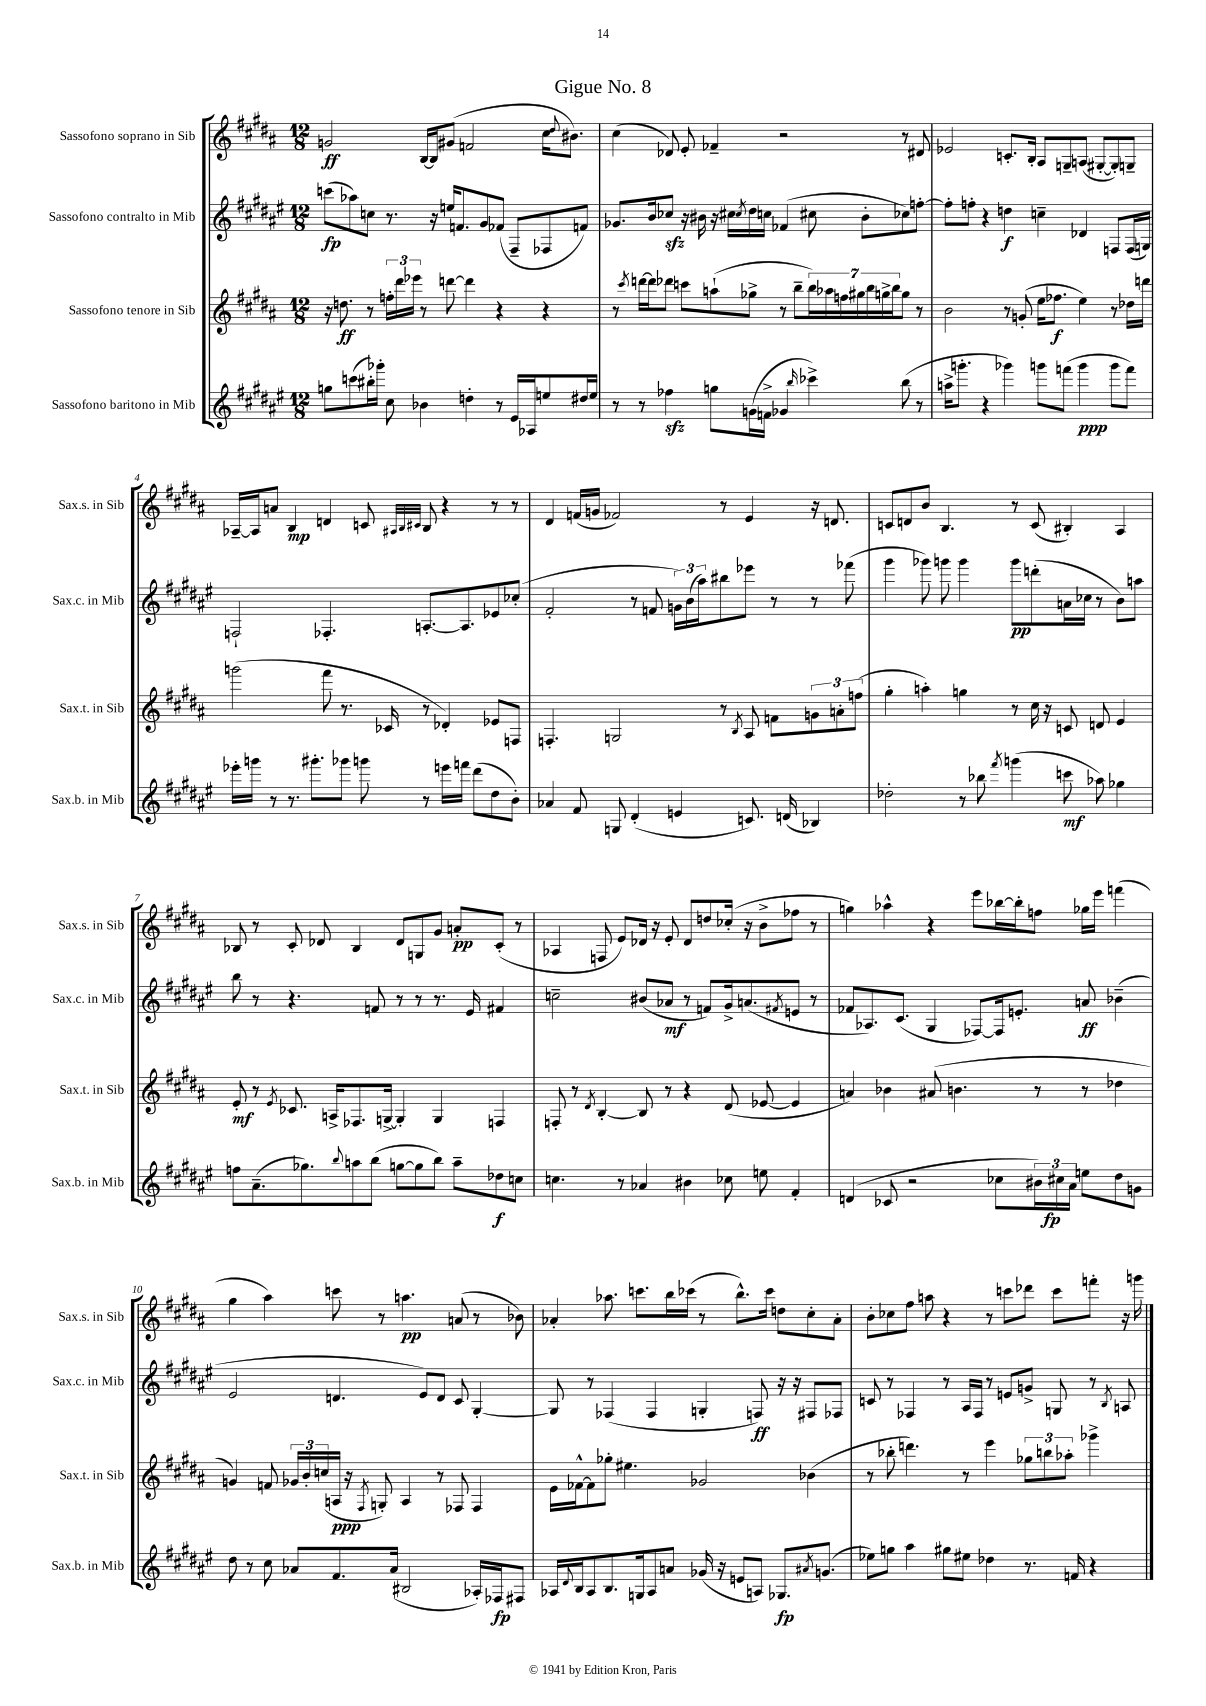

**kern	**dynam	**kern	**dynam	**kern	**dynam	**kern	**dynam
*part4	*part4	*part3	*part3	*part2	*part2	*part1	*part1
*staff4	*staff4	*staff3	*staff3	*staff2	*staff2	*staff1	*staff1
*I"Sassofono baritono in Mib	*	*I"Sassofono tenore in Sib	*	*I"Sassofono contralto in Mib	*	*I"Sassofono soprano in Sib	*
*I'Sax.b. in Mib	*	*I'Sax.t. in Sib	*	*I'Sax.c. in Mib	*	*I'Sax.s. in Sib	*
*clefG2	*	*clefG2	*	*clefG2	*	*clefG2	*
*k[f#c#g#d#a#e#]	*	*k[f#c#g#d#a#]	*	*k[f#c#g#d#a#e#]	*	*k[f#c#g#d#a#]	*
*M12/8	*	*M12/8	*	*M12/8	*	*M12/8	*
=1	=1	=1	=1	=1	=1	=1	=1
8ggn\L	.	16r	.	(8cccn\L	fp	2gn/	ff
.	.	8.ddn\	ff	.	.	.	.
(8cccn\	.	.	.	8aa-X\)	.	.	.
16bb#X'\L)	.	8r	.	8ccn\J	.	.	.
16ggg-X'\JJ	.	.	.	.	.	.	.
8cc#\	.	24ffn'\LL	.	8.r	.	.	.
.	.	24ddd#\	.	.	.	.	.
.	.	24eee-X\JJ	.	.	.	.	.
4b-X\	.	8r	.	.	.	[16B/LL	.
.	.	.	.	16r	.	16B/J]	.
.	.	[8dddn\	.	16een/KL	.	(8g#X/J	.
.	.	.	.	8.fn/	.	.	.
4ddn'\	.	4ddd\]	.	.	.	2fn/	.
.	.	.	.	8g#/	.	.	.
8r	.	4r	.	(8f-X/J	.	.	.
16e#/LL	.	.	.	8F#~/L	.	.	.
16A-X/J	.	.	.	.	.	.	.
8een/	.	4r	.	8F-X/	.	16cc#\KL	.
.	.	.	.	.	.	8qqdd#/	.
.	.	.	.	.	.	8.b#X\J)	.
16dd#X/L	.	.	.	8fn/J)	.	.	.
16ee/JJ	.	.	.	.	.	.	.
=2	=2	=2	=2	=2	=2	=2	=2
8r	.	8r	.	8.g-X/L	.	(4cc#\	.
.	.	8qccc#/	.	.	.	.	.
8r	.	[16dddn\LL	.	.	.	.	.
.	.	16ddd\J]	.	16b/k	.	.	.
4ff-Xzz\	.	8ddd-X\J	.	8cc-Xzz/J	.	8d-X/)	.
.	.	8cccn\L	.	16r	.	8e'/	.
.	.	.	.	16b#X\	.	.	.
8ggn\L	.	(8aan`\	.	16r	.	4f-X~/	.
.	.	.	.	16cc#X\LL	.	.	.
.	.	.	.	8qcc#/	.	.	.
(16gn\L	.	8gg-X^\J	.	16dd#\	.	.	.
16fn^\JJ	.	.	.	16ccn\JJ	.	.	.
4g-X/	.	8r	.	(4f-X/	.	2r	.
.	.	8bb~\L	.	.	.	.	.
16qqbb/	.	.	.	.	.	.	.
4ccc-X^\)	.	28bb\L)	.	8cc#X\	.	.	.
.	.	28aa-X\	.	.	.	.	.
.	.	28ffn\	.	.	.	.	.
.	.	28gg#X\	.	.	.	.	.
.	.	.	.	8b#'\L	.	.	.
.	.	28bb\	.	.	.	.	.
.	.	28ggn^\	.	.	.	.	.
.	.	28bb\J	.	.	.	.	.
(8bb\	.	8gg\J	.	8cc-X\)	.	8r	.
8r	.	8r	.	[8ffn'\J	.	8d#X/	.
=3	=3	=3	=3	=3	=3	=3	=3
16aan^\KL	.	2b\	.	8ff'\L]	.	2e-X/	.
8.gggn'\J	.	.	.	.	.	.	.
.	.	.	.	8ffn'\J	.	.	.
4r	.	.	.	4r	.	.	.
4ggg-X\)	.	8r	.	4ddn\	f	8.cn'/L	.
.	.	(8gn'/	.	.	.	.	.
.	.	.	.	.	.	16B'/Jk	.
8gggn\L	.	16ee\KL	.	4ccn~\	.	8A#/L	.
.	.	8.ff-X\J	f	.	.	.	.
(8fffn\J	.	.	.	.	.	8Gn~/	.
4ggg\	ppp	4ee\)	.	4d-X/	.	(8An/J	.
.	.	.	.	.	.	[8G#X'/L	.
8ggg\L	.	8r	.	8Fn/L	.	8G#'/])	.
8fff\J)	.	16dd-X\LL	.	(16F/L	.	8Gn~/J	.
.	.	16dddn\JJ	.	16Gn/JJ)	.	.	.
!!LO:LB:g=z
=4	=4	=4	=4	=4	=4	=4	=4
16eee-X'\LL	.	(2gggn\	.	2Fn`/	.	[16A-X~/LL	.
16gggn\JJ	.	.	.	.	.	16A-/J]	.
8r	.	.	.	.	.	8an/J	.
8.r	.	.	.	.	.	4B/	mp
8.ggg#X'\L	.	.	.	.	.	.	.
.	.	8fff#\	.	4.F-X'/	.	4dn/	.
8ggg-X\J	.	8.r	.	.	.	.	.
8gggn\	.	.	.	.	.	8cn/	.
.	.	16c-X/	.	.	.	.	.
.	.	.	.	.	.	32qqA#X/LLL	.
.	.	.	.	.	.	32qqB/	.
.	.	.	.	.	.	32qqc#X/JJJ	.
8r	.	8r	.	[8.An'/L	.	8B/	.
16eeen\LL	.	4d-X'/)	.	.	.	4r	.
16fffn\JJ	.	.	.	8.A/]	.	.	.
(8ddd#\L	.	.	.	.	.	.	.
8dd#\	.	8e-X/L	.	8e-X/	.	8r	.
8b'\J)	.	8Fn/J	.	(8cc-X'/J	.	8r	.
=5	=5	=5	=5	=5	=5	=5	=5
4a-X/	.	4.Fn'/	.	2f#'/	.	4d#/	.
8f#/	.	.	.	.	.	(16fn/LL	.
.	.	.	.	.	.	16gn/JJ	.
8Gn/	.	2Gn/	.	.	.	2f-X/)	.
(4d#'/	.	.	.	8r	.	.	.
.	.	.	.	8fn/	.	.	.
4en/	.	.	.	24gn\LL)	.	.	.
.	.	.	.	(24b\	.	.	.
.	.	.	.	24aa#\J)	.	.	.
.	.	8r	.	8bb#X\	.	8r	.
.	.	8qB/	.	.	.	.	.
8.cn/)	.	8A#/	.	8eee-X\J	.	4e/	.
.	.	8fn\L	.	8r	.	.	.
(16dn/	.	.	.	.	.	.	.
4B-X/)	.	12gn\	.	8r	.	16r	.
.	.	.	.	.	.	8.dn/	.
.	.	12an'\	.	.	.	.	.
.	.	.	.	(8fff-X\	.	.	.
.	.	(12ffn\J	.	.	.	.	.
=6	=6	=6	=6	=6	=6	=6	=6
2dd-X'\	.	4gg#'\	.	4ggg#\	.	8cn/L	.
.	.	.	.	.	.	8dn/	.
.	.	4aan'\)	.	8ggg-X\)	.	8b/J	.
.	.	.	.	8gggn\	.	4.B/	.
8r	.	4ggn\	.	4ggg\	.	.	.
8bb-X\	.	.	.	.	.	.	.
8qfff#/	.	.	.	.	.	.	.
(4gggn\	.	8r	.	8ggg\L	pp	8r	.
.	.	16cc#\	.	(8dddn'\	.	(8c/	.
.	.	16r	.	.	.	.	.
8cccn\	mf	8cn/	.	16an\L	.	4B#X'/)	.
.	.	.	.	16cc-X\JJ	.	.	.
8aa-X\)	.	8dn/	.	8r	.	.	.
4gg-X\	.	4e/	.	8b\L)	.	4A#/	.
.	.	.	.	8aan\J	.	.	.
!!LO:LB:g=z
=7	=7	=7	=7	=7	=7	=7	=7
8ffn\L	.	8e'/	mf	8bb\	.	8B-X/	.
(8.a#~\	.	8r	.	8r	.	8r	.
.	.	8qe/	.	.	.	.	.
.	.	8.c-X/	.	4.r	.	8c#'/	.
8.gg-X\)	.	.	.	.	.	.	.
.	.	.	.	.	.	8d-X/	.
.	.	16An^/KL	.	.	.	.	.
8qqbb/	.	.	.	.	.	.	.
8aan\	.	8.F-X/	.	.	.	4B-/	.
(8bb\J	.	.	.	8fn/	.	.	.
.	.	[16Gn^/Jk	.	.	.	.	.
[8ggn\L	.	4G'/]	.	8r	.	8d-/L	.
8gg\]	.	.	.	8r	.	8Gn/	.
8bb\J)	.	4G/	.	8.r	.	8g#/J	.
8aa~\L	.	.	.	.	.	8an'/L	pp
.	.	.	.	16e#/	.	.	.
8dd-X\	f	4Fn/	.	4f#X/	.	(8c#'/J	.
8ccn\J	.	.	.	.	.	8r	.
=8	=8	=8	=8	=8	=8	=8	=8
4.ccn\	.	8Fn'/	.	2ccn~\	.	4A-X/	.
.	.	8r	.	.	.	.	.
.	.	8qd#/	.	.	.	.	.
.	.	[4B'/	.	.	.	8Fn/	.
8r	.	.	.	.	.	8e/L)	.
4a-X/	.	8B/]	.	(8b#X/L	.	16d-X/Jk	.
.	.	.	.	.	.	16r	.
.	.	8r	.	8a-X/J	mf	8e'/	.
4b#X\	.	4r	.	8r	.	8d-/L	.
.	.	.	.	8fn/L)	.	8ddn/	.
8cc-X\	.	(8d#/	.	16g#^/k	.	(16cc-X'/Jk	.
.	.	.	.	(8.an/	.	16r	.
8een\	.	[8e-X/	.	.	.	8b^\L	.
.	.	.	.	8qf#X/	.	.	.
4f#'/	.	4e-/]	.	8en/J	.	8ff-X\J	.
.	.	.	.	8r	.	8r	.
=9	=9	=9	=9	=9	=9	=9	=9
(4dn/	.	4an/)	.	8f-X/L	.	4ggn\)	.
.	.	.	.	8.A-X/)	.	.	.
8c-X/	.	4b-X\	.	.	.	4aa-X^^\	.
.	.	.	.	(8.c#/J	.	.	.
2r	.	.	.	.	.	.	.
.	.	(8a#X/	.	4G#/	.	4r	.
.	.	4.bn\	.	.	.	.	.
.	.	.	.	[8F-X/L)	.	8eee\L	.
8cc-X\L	.	.	.	16F-/k]	.	[16bb-X\L	.
.	.	.	.	8.en'/J	.	16bb-'\J]	.
24b#X\L)	.	8r	.	.	.	8ffn\J	.
24cc#X\	fp	.	.	.	.	.	.
24a#\JJ	.	.	.	.	.	.	.
8een\L	.	8r	.	8an/	ff	16gg-X\LL	.
.	.	.	.	.	.	16eee\JJ	.
8dd#\	.	4dd-X\	.	(4b-X~\	.	(4fffn\	.
8gn\J	.	.	.	.	.	.	.
!!LO:LB:g=z
=10	=10	=10	=10	=10	=10	=10	=10
8dd#\	.	4gn/)	.	2e#/	.	4gg#\	.
8r	.	.	.	.	.	.	.
8cc#\	.	8fn/	.	.	.	4aa#\)	.
8a-X/L	.	24g-X/LL	.	.	.	.	.
.	.	24b'/	.	.	.	.	.
.	.	(24ccn/	.	.	.	.	.
8.f#/	.	16An/JJ	ppp	4.dn/	.	8cccn\	.
.	.	16r	.	.	.	.	.
.	.	8qF#/	.	.	.	.	.
.	.	8Gn'/)	.	.	.	8r	.
(16a-/Jk	.	.	.	.	.	.	.
2B#X/	.	4A/	.	.	.	4.aan\	pp
.	.	.	.	8e#/L)	.	.	.
.	.	8r	.	8d/J	.	.	.
.	.	8F-X/	.	8c#/	.	(8an/	.
16A-X'/LL)	.	4F-/	.	[4G#'/	.	8r	.
16F-X/J	fp	.	.	.	.	.	.
8F#X/J	.	.	.	.	.	8b-X\)	.
=11	=11	=11	=11	=11	=11	=11	=11
16A-X/LL	.	16e\LL	.	8G#/]	.	4a-X'/	.
8qqd#/	.	.	.	.	.	.	.
16B/J	.	[16f-X^^\J	.	.	.	.	.
8A-/	.	8f-\]	.	8r	.	.	.
8.B/	.	8gg-X'\J	.	(4F-X/	.	8.aa-X\	.
.	.	4.ee#X\	.	.	.	.	.
16Gn/k	.	.	.	.	.	8.cccn\L	.
8A-/	.	.	.	4F-/	.	.	.
8an/J	.	.	.	.	.	16bb\L	.
.	.	.	.	.	.	(16ccc-X\JJ	.
(16g-X/	.	2g-X/	.	4Gn'/	.	8r	.
16r	.	.	.	.	.	.	.
8en/L	.	.	.	.	.	8.bb^^\L)	.
8An/J)	.	.	.	8Fn/)	ff	.	.
.	.	.	.	.	.	16ccc-\Jk	.
8.G-X/L	fp	.	.	16r	.	8ddn\L	.
.	.	.	.	16r	.	.	.
.	.	(4b-X\	.	8F#X/L	.	8cc#'\	.
8qa#X/	.	.	.	.	.	.	.
(8.gn/J	.	.	.	.	.	.	.
.	.	.	.	8F-X/J	.	8a-'\J	.
=12	=12	=12	=12	=12	=12	=12	=12
8ee-X\L)	.	8r	.	8cn/	.	8b'\L	.
8ggn\J	.	8bb-X'\	.	8r	.	8cc-X\	.
4aa#\	.	4.dddn\)	.	4F-X/	.	8ff#\J	.
.	.	.	.	.	.	8aan\	.
8gg#X\L	.	.	.	8r	.	4r	.
8ee#X\J	.	8r	.	16A#/LL	.	.	.
.	.	.	.	16F-/JJ	.	.	.
4dd-X\	.	4eee\	.	8r	.	8r	.
.	.	.	.	8en/L	.	8cccn\L	.
8.r	.	12gg-X\L	.	8gn^/J	.	8ddd-X\J	.
.	.	12bbn\	.	.	.	.	.
.	.	.	.	8Gn/	.	8ccc\L	.
.	.	12aa-X'\J	.	.	.	.	.
16fn/	.	.	.	.	.	.	.
4r	.	4ggg-X^\	.	8r	.	8fffn'\J	.
.	.	.	.	8qB/	.	.	.
.	.	.	.	8An/	.	16r	.
.	.	.	.	.	.	16gggn\	.
==	==	==	==	==	==	==	==
*-	*-	*-	*-	*-	*-	*-	*-
